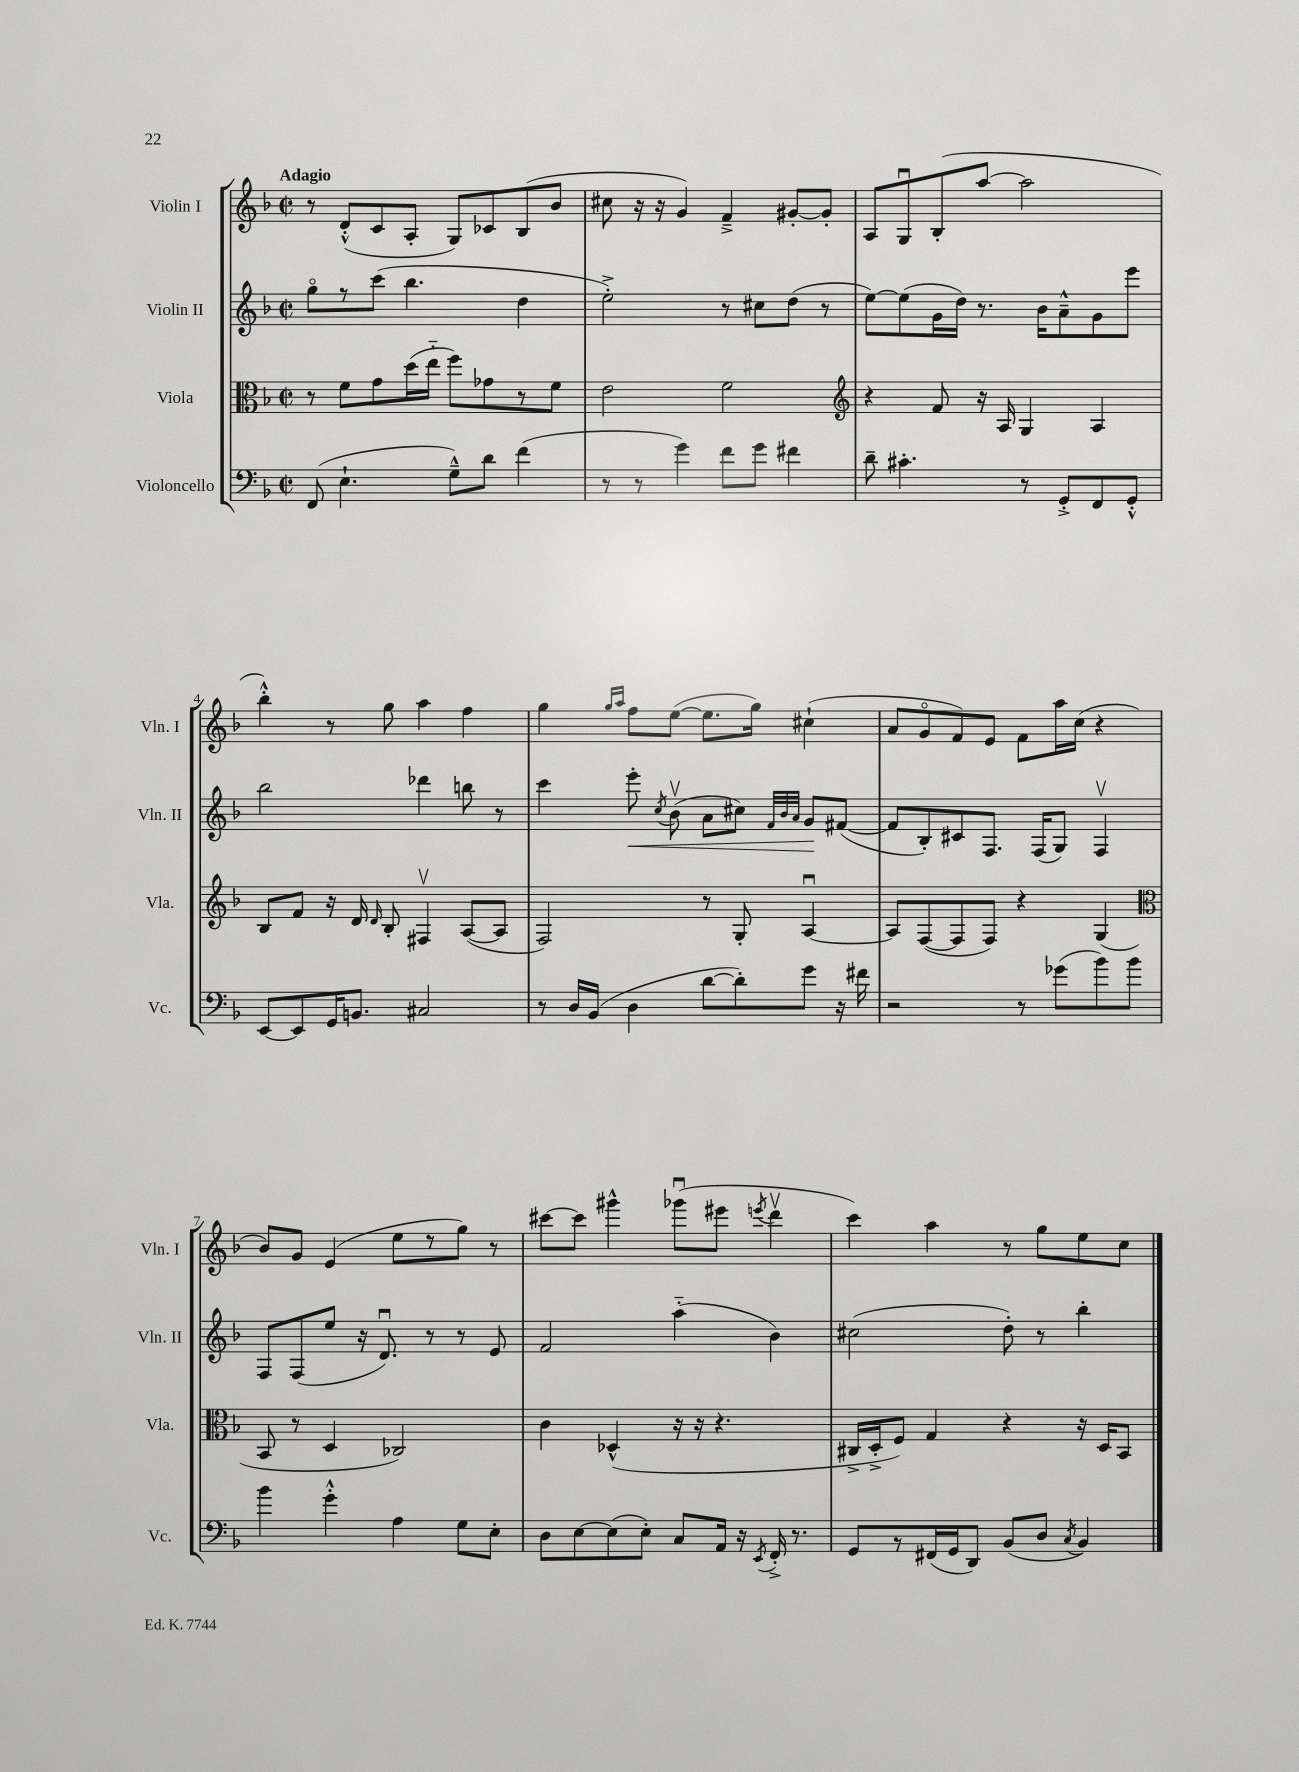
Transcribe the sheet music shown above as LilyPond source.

<<
\new StaffGroup <<
\new Staff = "s0" \with { instrumentName = "Violin I" shortInstrumentName = "Vln. I" } {
    \clef treble \key f \major \defaultTimeSignature \time 2/2 \tempo "Adagio"
    \autoBeamOff r8 d'8[-.-^( c'8 a8]-. g8[) ces'8 bes8( bes'8] |
    cis''8 r16 r16 g'4) f'4---> gis'8[~-. gis'8]-. |
    a8[ g8\downbow bes8-.( a''8]~ a''2 |
    bes''4-.-^) r8 g''8 a''4 f''4 |
    g''4 \grace { g''16[ a''16] } f''8[ e''8]~( e''8.[ g''16]) cis''4-!( |
    a'8[ g'8\flageolet f'8) e'8] f'8[ a''16 c''16]( r4 |
    bes'8[) g'8] e'4( e''8[ r8 g''8]) r8 |
    cis'''8[~ cis'''8] gis'''4-^ ges'''8[\downbow( eis'''8] \acciaccatura { e'''8 } d'''4\upbow |
    c'''4) a''4 r8 g''8[ e''8 c''8] \bar "|." |
}
\new Staff = "s1" \with { instrumentName = "Violin II" shortInstrumentName = "Vln. II" } {
    \clef treble \key f \major \defaultTimeSignature \time 2/2
    \autoBeamOff g''8[\flageolet r8 c'''8]( bes''4. d''4 |
    e''2-.->) r8 cis''8[ d''8]( r8 |
    e''8[~) e''8( g'16 d''16]) r8. bes'16[ a'8---^ g'8 e'''8] |
    bes''2 des'''4 b''8 r8 |
    c'''4 e'''8-.\< \acciaccatura { c''8 } bes'8\upbow( a'8[ cis''8]) \grace { f'32[ bes'32 a'32] } g'8[\! fis'8]~( |
    fis'8[ bes8-.) cis'8 f8.] f16[( g8]) f4\upbow |
    f8[ f8( e''8] r16 d'8.\downbow) r8 r8 e'8 |
    f'2 a''4-_( bes'4) |
    cis''2( d''8-.) r8 bes''4-. \bar "|." |
}
\new Staff = "s2" \with { instrumentName = "Viola" shortInstrumentName = "Vla." } {
    \clef alto \key f \major \defaultTimeSignature \time 2/2
    \autoBeamOff r8 f'8[ g'8 d''16( e''16]-_ f''8[) ges'8 r8 f'8] |
    e'2 f'2 |
    \clef treble r4 f'8 r16 a16 g4 a4 |
    bes8[ f'8] r16 d'16 \grace { d'16 } bes8-. fis4\upbow a8[~( a8] |
    f2) r8 g8-. a4~\downbow |
    a8[ f8~( f8 f8]) r4 g4( |
    \clef alto bes,8 r8 d4 ces2) |
    c'4 des4-^( r16 r16 r4. |
    cis16[-> d16-.-> f8]) g4 r4 r16 d16[ bes,8] \bar "|." |
}
\new Staff = "s3" \with { instrumentName = "Violoncello" shortInstrumentName = "Vc." } {
    \clef bass \key f \major \defaultTimeSignature \time 2/2
    \autoBeamOff f,8( e4.-! g8[---^) d'8] f'4( |
    r8 r8 g'4) f'8[ g'8] fis'4 |
    d'8-- cis'4.-. r8 g,8[-.-> f,8 g,8]-.-^ |
    e,8[~ e,8 g,16 b,8.] cis2 |
    r8 d16[ bes,16]( d4 d'8[~ d'8-.) g'8] r16 fis'16 |
    r2 r8 ges'8[( bes'8) bes'8] |
    bes'4 g'4-.-^ a4 g8[ e8]-. |
    d8[ e8~ e8( e8]-.) c8[ a,16] r16 \acciaccatura { e,8 } f,16-.-> r8. |
    g,8[ r8 fis,16( g,16 d,8]) bes,8[( d8] \acciaccatura { c8 } bes,4) \bar "|." |
}
>>
>>
